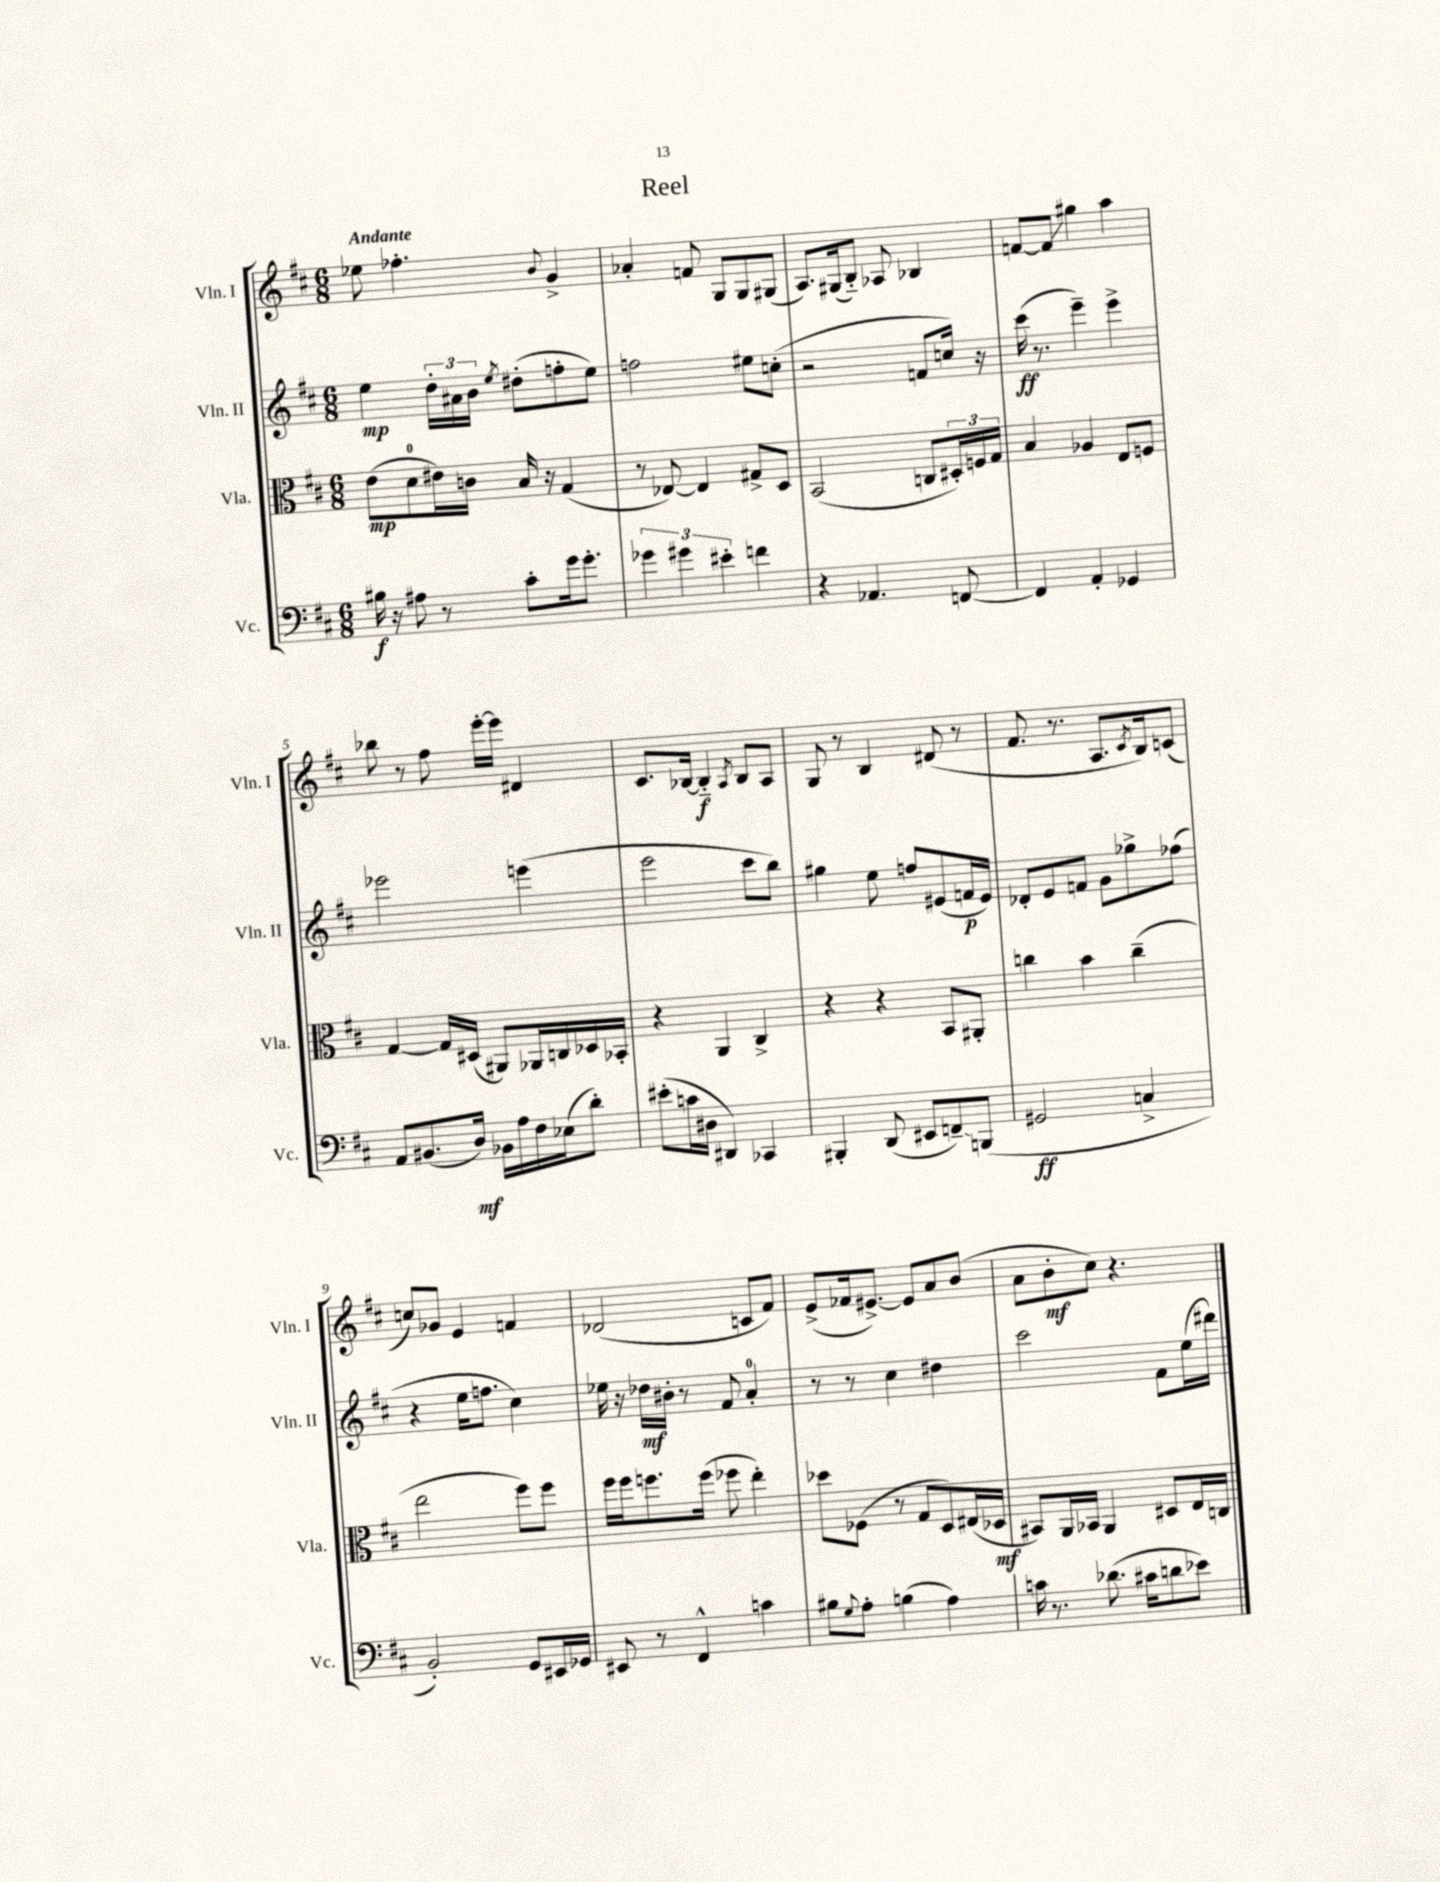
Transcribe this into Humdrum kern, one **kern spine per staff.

**kern	**kern	**kern	**kern
*staff4	*staff3	*staff2	*staff1
*clefF4	*clefC3	*clefG2	*clefG2
*k[f#c#]	*k[f#c#]	*k[f#c#]	*k[f#c#]
*M6/8	*M6/8	*M6/8	*M6/8
16B#	(8e	4ee	8ee-
16r	.	.	.
8A#	8d	.	4.ff-'
8r	16e#)	24dd'	.
.	.	24a#	.
.	16c	.	.
.	.	24b	.
.	.	8qee	.
8c#'	16B	(8dd#'	.
.	16r	.	.
.	.	.	8qqb
16g	(4G	8ff'	4g^
8.g'	.	.	.
.	.	8ee)	.
=	=	=	=
6g-	8r	2ff	4a-'
.	[8E-)	.	.
6g#	.	.	.
.	4E-]	.	8f
6e#'	.	.	.
.	.	.	8G
4f	8G#^	8ee#	8G
.	8D	(8cc'	(8G#
=	=	=	=
4r	(2BB	2r	8.A)
.	.	.	(16G#
4.AA-	.	.	8B'~)
.	.	.	8A-
.	8C	8f	4B-
[8FF	24D#')	16cc)	.
.	24F	.	.
.	.	16r	.
.	24G	.	.
=	=	=	=
4FF]	4B	(16ccc#	[8f
.	.	8.r	.
.	.	.	8f]
4AA'	4A-	4eee~)	4gg#
4GG-	8E	4eee^	4aa
.	8F	.	.
=	=	=	=
8AA	[4G	2eee-	8bb-
(8.BB#	.	.	8r
.	16G]	.	8ff#
16D)	(16D#	.	.
16BB-	8AA#)	.	[16eee'
16A	.	.	16eee]
16F#	16AA-	(4eee	4d#
(16E-	16C	.	.
8d')	16D-	.	.
.	16BB-'	.	.
=	=	=	=
(8e#'	4r	2eee	8.c#
16c	.	.	.
16D#	.	.	[16B-
4DD#)	4AA	.	4B-'~]
.	.	.	8qA
4CC-	4C#^	8ccc#	8B-
.	.	8bb)	8A
=	=	=	=
4BBB#'	4r	4gg#	8G
.	.	.	8r
(8DD	4r	8ee	4B
8EE#	.	8ff	.
8FF~)	8BB	(8e#	(8d#
(8BBB	8AA#'	16f	8r
.	.	16e#)	.
=	=	=	=
2GG#	4cc	8d-'	8.f#
.	.	8e	.
.	.	.	8.r
.	4b	8f	.
.	.	8g	8.A
4C^	(4cc~	8gg-^	.
.	.	.	8qc#
.	.	.	16B)
.	.	(8ff-	(8c
=	=	=	=
2BB')	2ee	4r	8cc)
.	.	.	8g-
.	.	16ee	4e
.	.	8.ff	.
8GG	8ff#)	4cc#)	4f
16EE#	8ff#	.	.
16GG-	.	.	.
=	=	=	=
8EE#	16ff#	16ee-	(2d-
.	16ff#	16r	.
8r	8.ff	16dd-	.
.	.	16b#'	.
4FF#^^	.	8r	.
.	(16ff	.	.
.	8ff-	8f#	.
4c	4ee')	4a'	8c
.	.	.	8f#)
=	=	=	=
8B#	8dd-	8r	(8e^
8qqG	.	.	.
8A'	(8F-	8r	16f-
.	.	.	[8.e#^)
(4B	8r	4cc#	.
.	8G	.	8e#]
4A)	8D)	4dd#	8a
.	(16E#	.	(8b
.	16D-	.	.
=	=	=	=
16c	8BB#)	2ccc#	8a
8.r	.	.	.
.	16AA	.	8b'
.	16BB-	.	.
(8.d-	4AA	.	8cc#)
.	.	.	4.r
16c#	.	.	.
8d	8D#	8f#	.
8e-)	16E	(16ee	.
.	16C	16ddd#)	.
==	==	==	==
*-	*-	*-	*-
